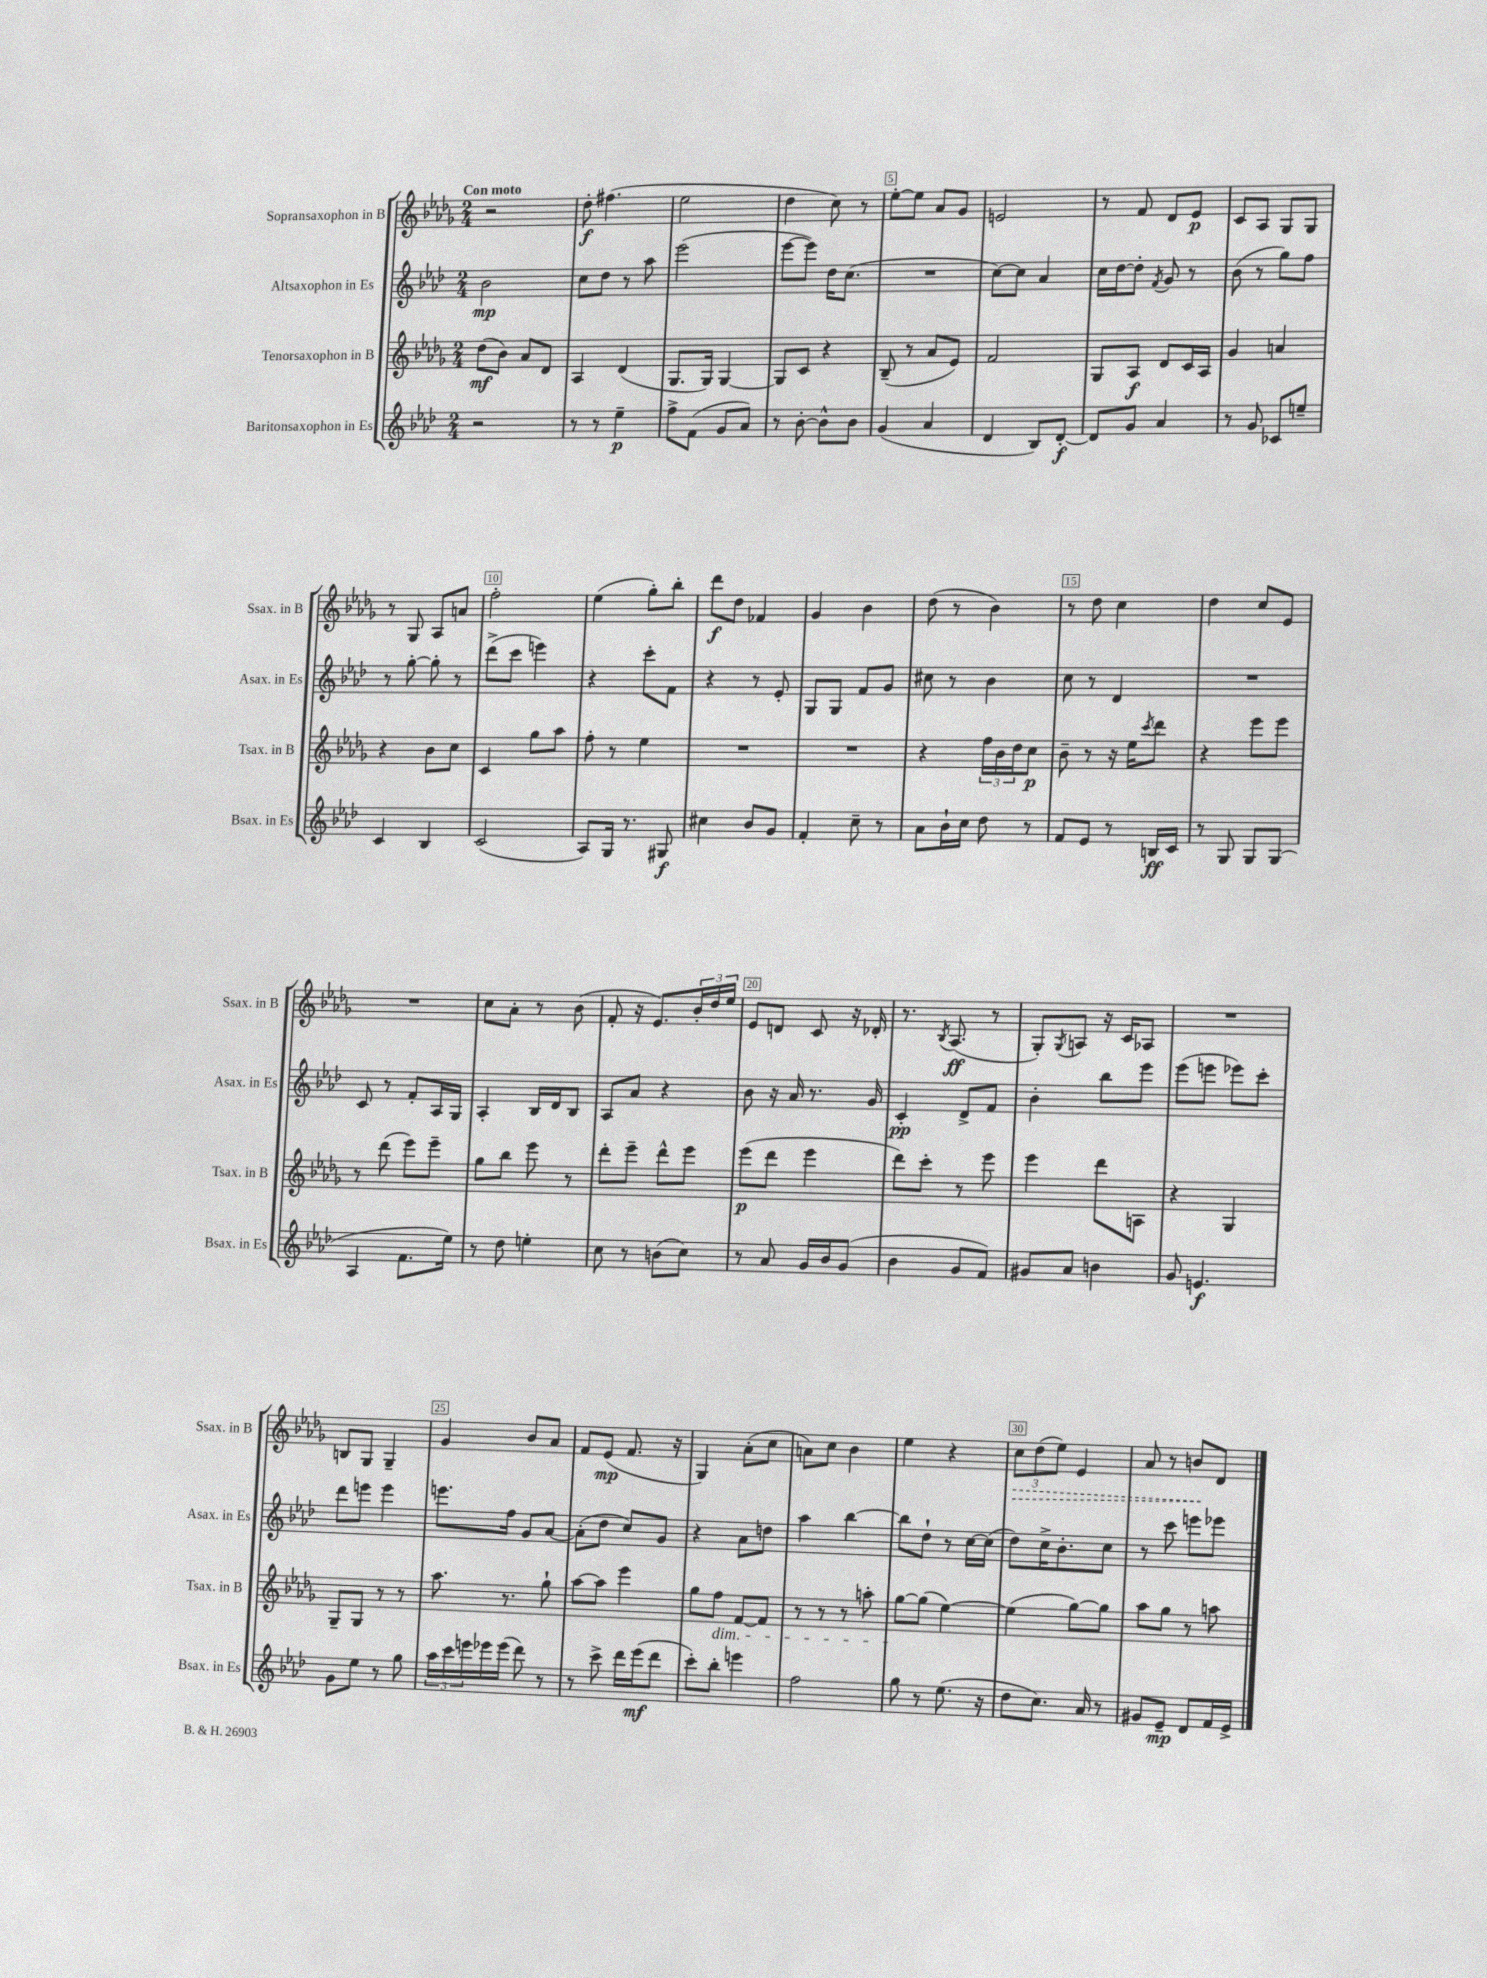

**kern	**kern	**kern	**kern
*staff4	*staff3	*staff2	*staff1
*clefG2	*clefG2	*clefG2	*clefG2
*k[b-e-a-d-]	*k[b-e-a-d-g-]	*k[b-e-a-d-]	*k[b-e-a-d-g-]
*M2/4	*M2/4	*M2/4	*M2/4
2r	(8dd-	2b-	2r
.	8b-)	.	.
.	8a-	.	.
.	8d-	.	.
=	=	=	=
8r	4A-	8cc	8dd-'
8r	.	8dd-	(4.ff#
4ee-~	(4d-	8r	.
.	.	8aa-	.
=	=	=	=
8ff^	8.G-	(2eee-	2ee-
(8f	.	.	.
.	16G-)	.	.
8g	[4G-	.	.
8a-)	.	.	.
=	=	=	=
8r	8G-]	[8eee-	4dd-
[8b-'	8c	8eee-])	.
8b-^^]	4r	16dd-	8cc)
.	.	(8.cc	.
8b-	.	.	8r
=	=	=	=
(4g	(8B-~	2r	[8ee-'
.	8r	.	8ee-]
4a-	8a-	.	8a-
.	8e-)	.	8g-
=	=	=	=
4d-	2f	[8cc)	2e
.	.	8cc]	.
8B-)	.	4a-	.
[8d-'	.	.	.
=	=	=	=
8d-]	8G-	16cc	8r
.	.	[16dd-	.
8g	8A-	8dd-']	8f
.	.	8qf	.
4a-	8d-	8g	8d-
.	16c	8r	8e-
.	16A-	.	.
=	=	=	=
8r	4g-	(8b-	8c
8g	.	8r	8A-
8c-	4a	8gg)	8G-
8ee~	.	8ff	8G-
=	=	=	=
4c	4r	8r	8r
.	.	[8gg'	8G-
4B-	8b-	8gg']	8A-
.	8cc	8r	8a
=	=	=	=
(2c	4c	(8ddd-^	2ff'
.	.	8ccc	.
.	8gg-	4eee)	.
.	8aa-	.	.
=	=	=	=
8A-)	8ff'	4r	(4ee-
16G	8r	.	.
8.r	.	.	.
.	4ee-	8ccc'	8gg-')
8G#	.	8f	8bb-'
=	=	=	=
4cc#	2r	4r	8ddd-
.	.	.	8dd-
8b-	.	8r	4f-
8g	.	8e-'	.
=	=	=	=
4f'	2r	8G	4g-
.	.	8G	.
8cc~	.	8f	4b-
8r	.	8g	.
=	=	=	=
8a-	4r	8cc#	(8dd-
16b-`	.	8r	8r
16cc	.	.	.
8dd-	24ff	4b-	4b-)
.	24b-	.	.
.	24dd-	.	.
8r	8cc	.	.
=	=	=	=
8f	8b-~	8cc	8r
8e-	8r	8r	8dd-
8r	16r	4d-	4cc
.	16ee-	.	.
.	8qccc	.	.
16B	8ddd-	.	.
16c	.	.	.
=	=	=	=
8r	4r	2r	4dd-
8G	.	.	.
8G	8eee-	.	8cc
(8G	8eee-	.	8e-
=	=	=	=
4A-	8r	8c	2r
.	(8ddd-	8r	.
8.f	8eee-)	8f'	.
.	8eee-~	16A-	.
16ee-)	.	16G	.
=	=	=	=
8r	8gg-	4A-'	8cc
8dd-	8bb-	.	8a-'
4ee'	8eee-	16B-	8r
.	.	16d-	.
.	8r	8B-	(8b-
=	=	=	=
8cc	8ddd-'	8A-	8f'
8r	8eee-~	8a-	16r
.	.	.	8.e-)
(8b	8ddd-^^	4r	.
8cc)	8eee-	.	24b-'
.	.	.	24dd-
.	.	.	24ee-
=	=	=	=
8r	(8eee-	8b-	8e-
8a-	8ddd-	16r	8d
.	.	16a-	.
16g	4eee-	8.r	8c
16b-	.	.	.
(8g	.	.	16r
.	.	16g	16d-'
=	=	=	=
4b-	8ddd-)	4c'	8.r
.	8ccc'	.	.
.	.	.	8qB-
.	.	.	(8.A-
8g	8r	8d-^	.
8f)	8eee-	8f	8r
=	=	=	=
8g#	4eee-	4b-'	8G-')
.	.	.	8qG-
8a-	.	.	8A
4b	8ddd-	8bb-	16r
.	.	.	16c
.	8A	8eee-	8A-
=	=	=	=
8g	4r	(8eee-	2r
4.e	.	8eee	.
.	4G-	8eee-)	.
.	.	8ccc'	.
=	=	=	=
8g	8G-~	8ddd-	8B
8ee-	8G-	8eee	8G-
8r	8r	4eee	4G-~
8gg	8r	.	.
=	=	=	=
24aa-	8.aa-	8.eee	4g-
24ccc	.	.	.
24eee	.	.	.
16eee-	.	.	.
(16eee-	8.r	16ff	.
8ddd-)	.	8g	8b-
8r	8gg-`	[8a-	8a-
=	=	=	=
8r	[8aa-	(8a-']	8f
8ccc^	8aa-]	8dd-	(8e-
16ddd-	4eee-	8cc)	8.f
(16eee-	.	.	.
8ddd-	.	8g	.
.	.	.	16r
=	=	=	=
8ccc')	8gg-	4r	4G-)
8bb-'	8ff	.	.
4eee	[8f	8a-	(8a-'
.	8f]	8dd	8cc
=	=	=	=
2ff	8r	4aa-	8a)
.	8r	.	8cc
.	8r	[4bb-	4b-
.	8aa'	.	.
=	=	=	=
8gg	[8gg-	8bb-]	4ee-
8r	(8gg-]	8dd-`	.
(8.ee-	[4ee-)	8r	4r
.	.	[16cc	.
16r	.	(16cc]	.
=	=	=	=
8dd-	(4ee-]	8dd-)	12cc
.	.	.	(12dd-
8.cc)	.	16cc^	.
.	.	.	12ee-)
.	.	8.b-'	.
.	[8gg-)	.	4e-
16a-	.	.	.
8r	8gg-]	8cc	.
=	=	=	=
8g#	8aa-	8r	8a-
8e-~	8gg-	8ccc	8r
8d-	8r	8eee	8b
16f	8aa	8eee-	8d-
16e-^	.	.	.
==	==	==	==
*-	*-	*-	*-
